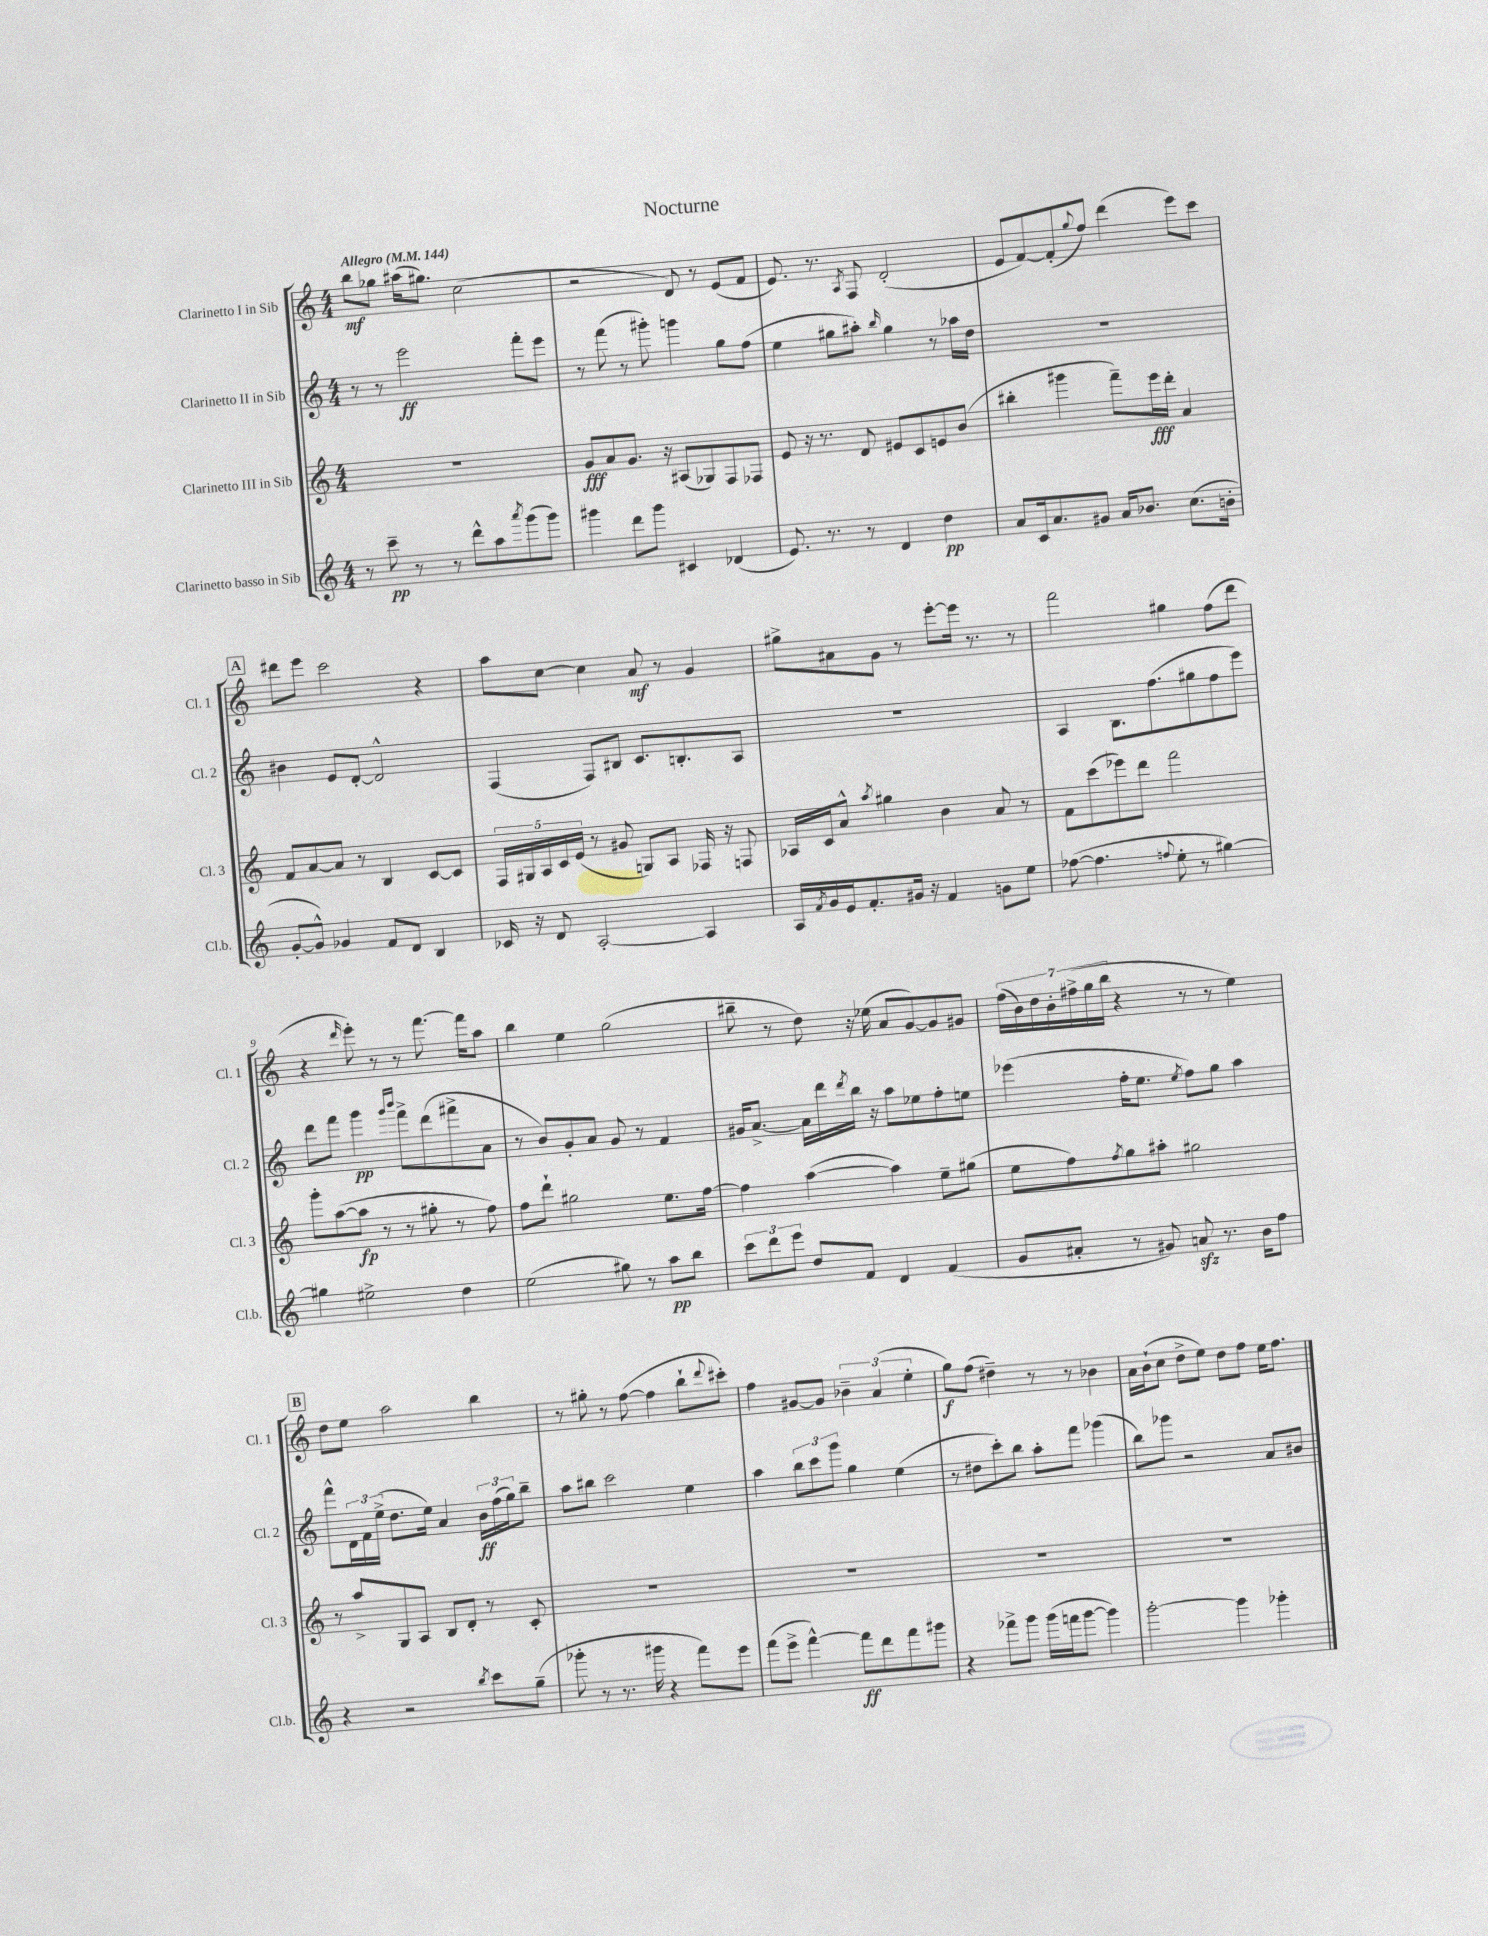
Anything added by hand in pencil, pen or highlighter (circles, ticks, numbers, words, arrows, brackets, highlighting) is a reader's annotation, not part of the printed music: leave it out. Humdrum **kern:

**kern	**kern	**kern	**kern
*staff4	*staff3	*staff2	*staff1
*clefG2	*clefG2	*clefG2	*clefG2
*k[]	*k[]	*k[]	*k[]
*M4/4	*M4/4	*M4/4	*M4/4
*MM144	*MM144	*MM144	*MM144
8r	1r	8r	8bb\L
8ccc~\	.	8r	8gg-\J
8r	.	2eee\	(16aa#\LK
.	.	.	8.gg#\J)
8r	.	.	.
8ddd^^\L	.	.	(2cc\
8aa\	.	.	.
8qaaa/	.	.	.
(8ggg\	.	8fff'\L	.
8ggg\J)	.	8eee\J	.
=	=	=	=
4ggg#\	8g/L	8r	2r
.	8a/	(8fff\	.
8ddd\L	8.g/J	8r	.
8ggg#\J	.	8ggg#'\)	.
.	16r	.	.
4c#/	(8A#/L	4ggg\	8d/)
.	8G-/)	.	8r
(4d-/	8F/	8gg\L	(8e/L
.	8F-/J	(8ff\J	8f/J
=	=	=	=
8.e/)	8e/	4ee\	8.e/)
.	16r	.	.
8.r	8.r	.	8.r
.	.	8gg#\L	.
.	.	.	8qA/
8r	8d/	8aa#'\J)	8F/
.	.	16qqbb/	.
4d/	8e#/L	4gg#\	(2d'/
.	8c/	.	.
4dd\	8e/	8r	.
.	(8b/J	16aa-\LL	.
.	.	16dd\JJ	.
=	=	=	=
8a/L	4bb#'\	1r	8e/L
16c/k	.	.	[8f/)
8.a/	.	.	.
.	4ggg#\	.	(8f'/]
.	.	.	8qqgg/
8g#/J	.	.	8ff/J)
16a/LK	8fff~\L)	.	(4ddd\
8.b-/J	.	.	.
.	16eee\L	.	.
.	16ddd'\JJ	.	.
(8.cc\L	4a/	.	8eee\L)
.	.	.	8ccc\J
16b'\Jk	.	.	.
=	=	=	=
[8g'/L	8f/L	4b#\	8ddd#\L
8g^^/]J)	[8a/	.	8eee\J
4g-/	8a/]J	8e/L	2ccc\
.	8r	[8d'/J	.
8f/L	4B/	2d^^/]	.
8d/J	.	.	.
4B/	[8c/L	.	4r
.	8c/]J	.	.
=	=	=	=
16c-/	20F/LL	(4F/	8aa\L
.	20G#/	.	.
16r	.	.	.
.	20A/	.	.
8d/	.	.	[8cc\J
.	20c/	.	.
.	(20e/JJ	.	.
[2A'/	8r	8F/L)	4cc\]
.	8g#/	8B#/J	.
.	8G/L)	8.c/L	8a/
.	8A/J	.	8r
.	.	8.B'/	.
4A/]	16F-/	.	4g/
.	16r	.	.
.	8F/	8A/J	.
=	=	=	=
16A/LL	16A-/LL	1r	8gg#^\L
8qf/	.	.	.
16g/	16c/J	.	.
16e/J	8a^^/J	.	8a#\
8.f'/	.	.	.
.	8qaa/	.	.
.	4gg#\	.	8g\J
16g#/Jk	.	.	8r
16r	.	.	.
4f/	4b\	.	[8eee'\L
.	.	.	16eee\]Jk
.	.	.	8.r
8g\L	8a/	.	.
8ee\J	8r	.	8r
=	=	=	=
([8ff-\	8f\L	4A/	2fff\
4.ff-\]	(8ccc\	.	.
.	8eee-\)	8.B\L	.
.	8ddd\J	.	.
.	.	(8.ff\	.
8qqff/	.	.	.
8ee'\	2fff\	.	4gg#\
8r	.	8gg#\	.
[4gg#\)	.	8ff\	(8ff\L
.	.	8eee\J)	8ddd\J
=	=	=	=
4gg#\]	8ggg'\L	8ddd\L	4r
.	([8aa\	8fff\J	.
.	.	.	16qqddd/
2ee#^\	8aa\]J	4ggg\	8eee'\)
.	8r	.	8r
.	.	16qqggg/LL	.
.	.	16qqbbb/JJ	.
.	8r	8fff^\L	8r
.	8gg#'\	(8ddd\	[8.fff\
4dd\	8r	8fff#^\	.
.	.	.	16fff\]LK
.	8ff\)	8a\J	8aa\J
=	=	=	=
(2ee\	8ff\L	8r	4bb\
.	8ddd`\J	8b/L)	.
.	2gg#\	8g'/	4ee\
.	.	8a/J	.
8gg#\)	.	8g/	(2gg\
8r	.	8r	.
8aa\L	8.ee\L	4f/	.
8bb\J	.	.	.
.	[16ff\Jk	.	.
=	=	=	=
12ccc\L	4ff\]	16g#/LK	8bb#~\
.	.	[8.a^/J	.
12ddd\	.	.	.
.	.	.	8r
12eee\J	.	.	.
8dd/L	([4aa\	16a\]LL	8dd\)
.	.	16ddd\	.
.	.	8qddd/	.
8f/J	.	16bb\JJ	16r
.	.	16r	(16ee-\
4d/	4aa\])	8aa\L	8a/L
.	.	8ee-\	[8g/)
(4f/	8ee~\L	8ff'\	8g/]
.	(8gg#\J	8ee\J	8g#/J
=	=	=	=
8g/L	8ee\L	(4eee-\	(28ff\LL
.	.	.	28b\)
.	.	.	28dd\
.	.	.	28b'\
8a#'/J	8ff\)	.	.
.	.	.	(28ff#^\
.	.	.	28gg\
.	.	.	28bb\JJ
.	8qff/	.	.
8r	8gg\	16ff'\LK	4r
.	.	8.ee\J	.
8g#/)	8aa#'\J	.	.
.	.	8qee/	.
8a/	2gg#\	8ff\L)	8r
8.r	.	8gg\J	8r
.	.	4aa\	4ee\)
16b\LK	.	.	.
8ff\J	.	.	.
=	=	=	=
4r	8r	8fff^^\L	8dd\L
.	8aa^/L	24d\L	8ee\J
.	.	24f\	.
.	.	(24ee^\JJ	.
2r	8G/	8.dd\L	2aa\
.	8A/J	.	.
.	.	16ee\Jk)	.
.	8B/L	4a/	.
.	8d'/J	.	.
8qbb/	.	.	.
8ccc\L	8r	24b\LL	4bb\
.	.	(24ff\	.
.	.	24gg\J)	.
(8gg~\J	8c'/	8bb~\J	.
=	=	=	=
8ggg-'\	1r	8aa\L	8r
8r	.	8bb#\J	8gg#'\
8.r	.	2ccc\	8r
.	.	.	([8ff\
16ggg#\	.	.	.
4r	.	.	4ff\]
8fff\L)	.	4ee\	8bb`\L
.	.	.	8qqddd/
8eee\J	.	.	8ccc#'\J)
=	=	=	=
(8fff\L	1r	4aa\	4ff\
8eee^\J	.	.	.
[4fff^^\)	.	12bb\L	[8g#/L
.	.	12ccc\	.
.	.	.	8g#/]J
.	.	12ggg\J	.
8fff\]L	.	4gg\	6b-~\
8ddd\	.	.	.
.	.	.	(6a/
8fff\	.	(4ee\	.
.	.	.	6ee'\
8ggg#\J	.	.	.
=	=	=	=
4r	1r	8r	8gg\L)
.	.	8dd#\L	(8ff\J
8fff-^\L	.	8ccc'\)	4dd#~\)
8ggg\J	.	8bb\J	.
(16ggg\LL	.	8aa'\L	8r
16fff\J	.	.	.
[8ggg\J	.	8fff\J	8r
4ggg\])	.	(4ggg-\	4b-\
=	=	=	=
[2ggg'\	1r	8bb\L)	16a\LL
.	.	.	(16b`\J
.	.	8ggg-\J	8cc\J
.	.	2r	8dd^\L
.	.	.	8ee\J)
4ggg\]	.	.	8dd\L
.	.	.	8ff\J
4ggg-'\	.	8a/L	16ee\LK
.	.	.	8.ff\J
.	.	8b#/J	.
==	==	==	==
*-	*-	*-	*-
